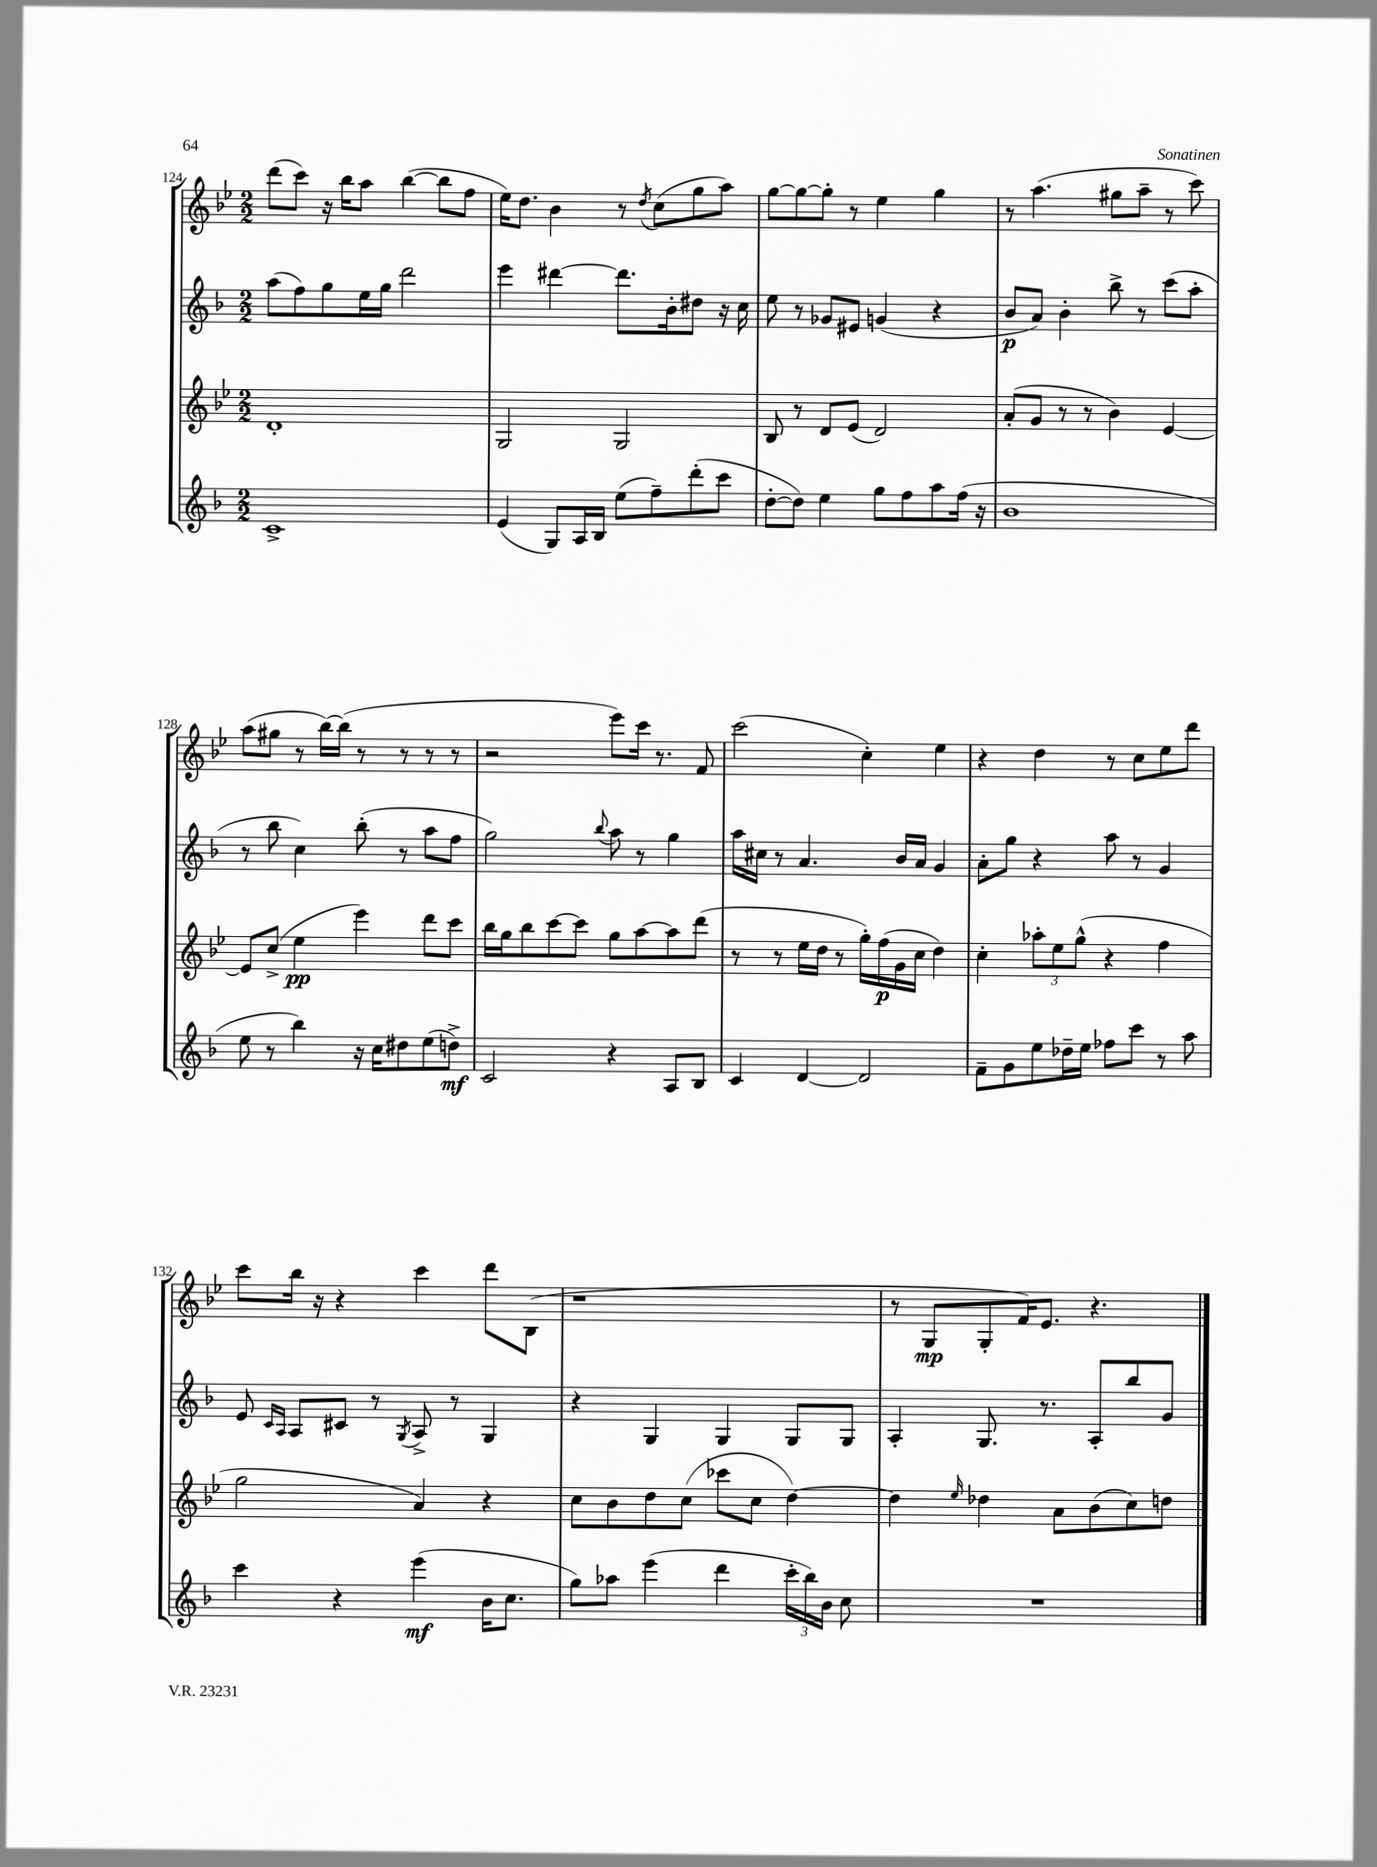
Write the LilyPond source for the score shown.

<<
\new StaffGroup <<
\new Staff = "s0" {
    \clef treble \key bes \major \numericTimeSignature \time 2/2
    \autoBeamOff d'''8[( c'''8]) r16 bes''16[ a''8] bes''4~( bes''8[ f''8] |
    ees''16[) d''8.] bes'4 r8 \acciaccatura { d''8 } c''8[( g''8 a''8]) |
    g''8[~ g''8~ g''8]-. r8 ees''4 g''4 |
    r8 a''4.( gis''8[ a''8]-- r8 c'''8) |
    a''8[( gis''8] r8 bes''16[~) bes''16]( r8 r8 r8 r8 |
    r2 ees'''8[) c'''16] r8. f'8 |
    c'''2( c''4-.) ees''4 |
    r4 d''4 r8 c''8[ ees''8 d'''8] |
    c'''8[ bes''16] r16 r4 c'''4 d'''8[ bes8]( |
    r1 |
    r8 g8[\mp g8-. f'16) ees'8.] r4. \bar "|." |
}
\new Staff = "s1" {
    \clef treble \key f \major \numericTimeSignature \time 2/2
    \autoBeamOff a''8[( f''8) g''8 e''16 g''16] d'''2 |
    e'''4 dis'''4~ dis'''8.[ bes'16-. dis''8] r16 c''16 |
    e''8 r8 ges'8[ eis'8] g'4( r4 |
    bes'8[\p a'8]) bes'4-. bes''8-> r8 c'''8[( a''8]-. |
    r8 bes''8 c''4) bes''8-.( r8 a''8[ f''8] |
    g''2) \appoggiatura { bes''8 } a''8 r8 g''4 |
    a''16[ cis''16] r8 a'4. bes'16[ a'16] g'4 |
    a'8[-. g''8] r4 a''8 r8 g'4 |
    e'8 \grace { c'16[ a16] } a8[ cis'8] r8 \acciaccatura { g8 } a8-> r8 g4 |
    r4 g4 g4 g8[ g8] |
    a4-. g8. r8. a8[-. bes''8 g'8] \bar "|." |
}
\new Staff = "s2" {
    \clef treble \key bes \major \numericTimeSignature \time 2/2
    \autoBeamOff d'1-. |
    g2 g2 |
    bes8 r8 d'8[ ees'8]( d'2) |
    a'8[-.( g'8] r8 r8 bes'4) ees'4~ |
    ees'8[ c''8]->( ees''4\pp ees'''4) d'''8[ c'''8] |
    bes''16[ g''16 bes''8 c'''8~ c'''8] g''8[ a''8~ a''8 d'''8]( |
    r8 r8 ees''16[ d''16] r8 g''16[-.) f''16\p( g'16 c''16] d''4) |
    c''4-. \tuplet 3/2 { aes''8[-. ees''8 g''8]-^( } r4 f''4 |
    g''2 a'4) r4 |
    c''8[ bes'8 d''8 c''8]( ces'''8[ c''8] d''4~) |
    d''4 \grace { ees''16 } des''4 a'8[ bes'8( c''8) d''8] \bar "|." |
}
\new Staff = "s3" {
    \clef treble \key f \major \numericTimeSignature \time 2/2
    \autoBeamOff c'1-> |
    e'4( g8[) a16 bes16] e''8[( f''8--) d'''8-.( c'''8] |
    d''8[~-. d''8]) e''4 g''8[ f''8 a''8 f''16]( r16 |
    bes'1 |
    e''8 r8 bes''4) r16 c''16[ dis''8 e''8( d''8]->\mf) |
    c'2 r4 a8[ bes8] |
    c'4 d'4~ d'2 |
    f'8[-- g'8 e''8 des''16-- e''16] fes''8[ c'''8] r8 a''8 |
    c'''4 r4 e'''4\mf( bes'16[ c''8.] |
    g''8[) aes''8] e'''4( d'''4 \tuplet 3/2 { c'''16[-. bes''16) bes'16] } c''8 |
    R1 \bar "|." |
}
>>
>>
\layout { \context { \Score currentBarNumber = #124 } }
